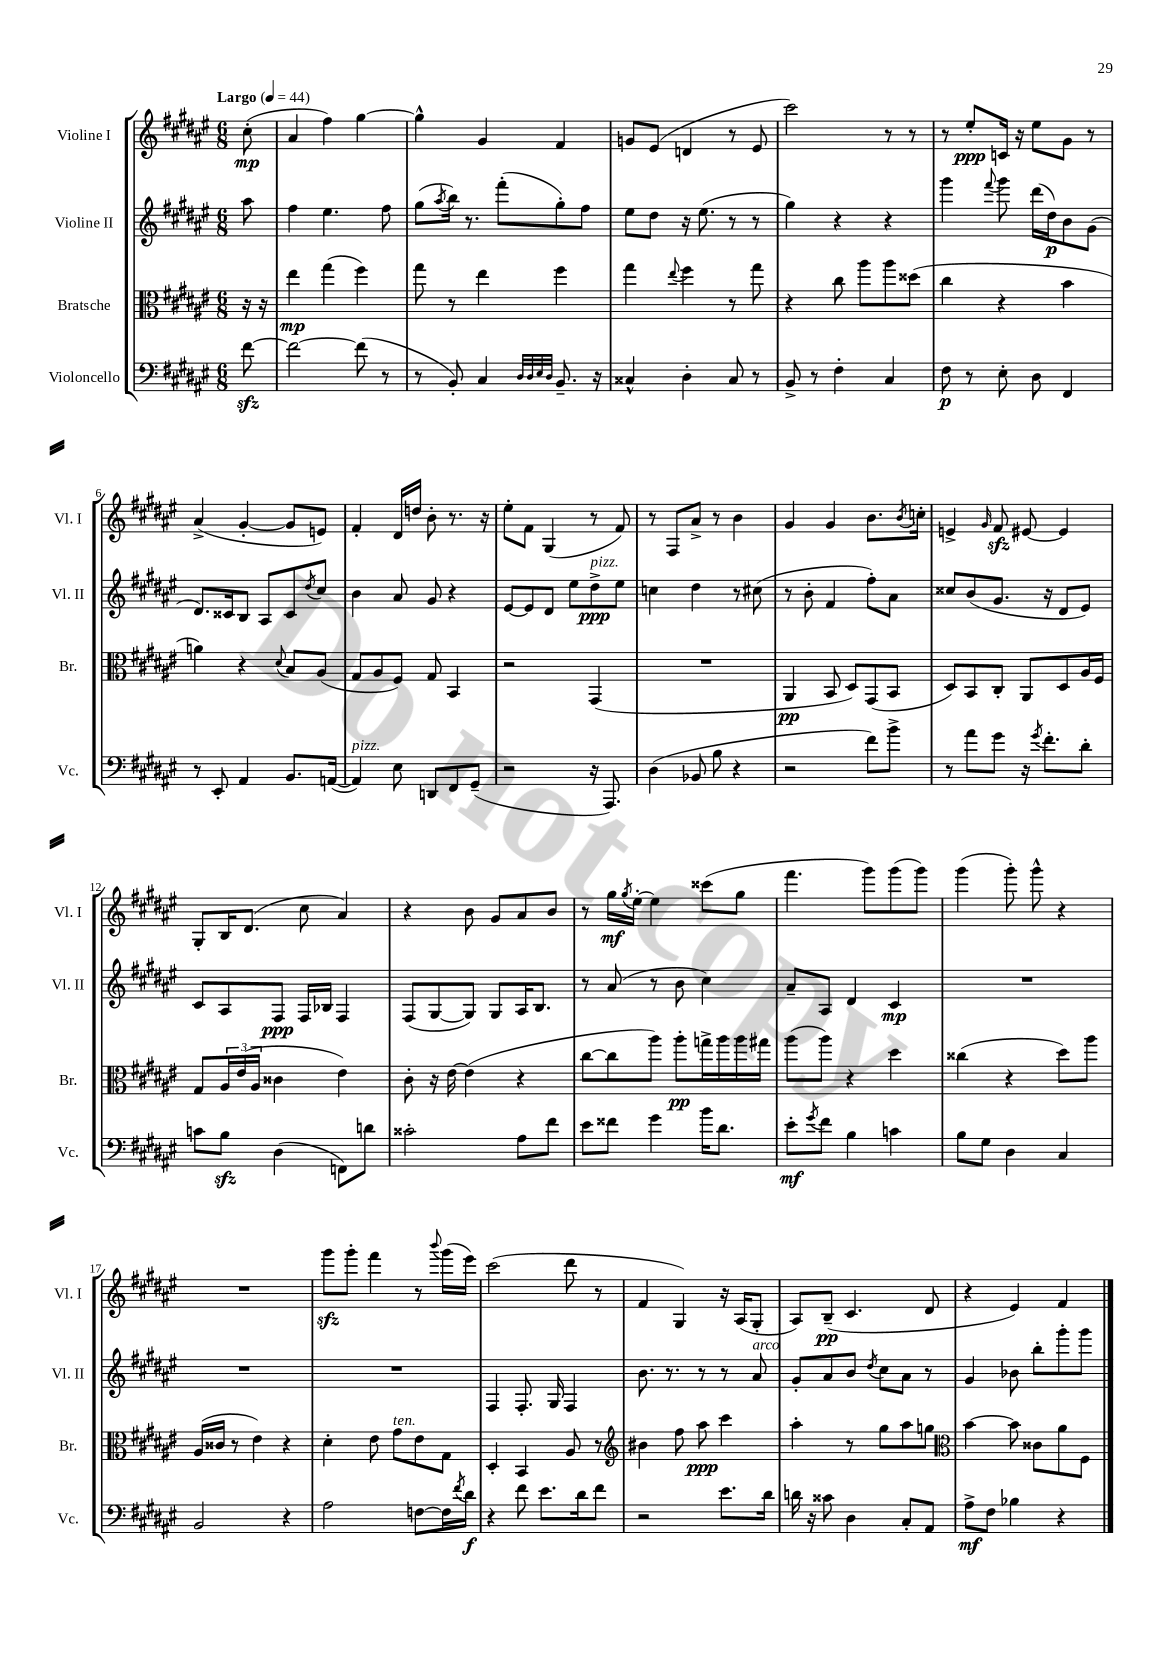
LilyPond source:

<<
\new StaffGroup <<
\new Staff = "s0" \with { instrumentName = "Violine I" shortInstrumentName = "Vl. I" } {
    \clef treble \key fis \major \numericTimeSignature \time 6/8 \partial 8 \tempo "Largo" 4 = 44
    cis''8-.\mp( |
    ais'4 fis''4) gis''4~ |
    gis''4-^ gis'4 fis'4 |
    g'8 eis'8( d'4 r8 eis'8 |
    cis'''2) r8 r8 |
    r8 eis''8-.\ppp c'16 r16 eis''8 gis'8 r8 |
    ais'4->( gis'4~-. gis'8 e'8) |
    fis'4-. dis'16 d''16 b'8-. r8. r16 |
    eis''8-. fis'8 gis4( r8 fis'8) |
    r8 fis8 ais'8-> r8 b'4 |
    gis'4 gis'4 b'8. \acciaccatura { b'8 } c''16-. |
    e'4-> \grace { gis'16 } fis'8\sfz eis'8~ eis'4 |
    gis8-. b16 dis'8.( cis''8 ais'4) |
    r4 b'8 gis'8 ais'8 b'8 |
    r8 gis''16\mf \acciaccatura { gis''8 } eis''16~-. eis''4 cisis'''8( gis''8 |
    fis'''4. gis'''8) gis'''8( gis'''8) |
    gis'''4( gis'''8-.) gis'''8-^ r4 |
    R2. |
    gis'''8\sfz gis'''8-. fis'''4 r8 \appoggiatura { b'''8 } gis'''16( eis'''16) |
    cis'''2( dis'''8 r8 |
    fis'4 gis4) r16 ais16( gis8-. |
    ais8) b8--\pp( cis'4. dis'8 |
    r4 eis'4) fis'4 \bar "|." |
}
\new Staff = "s1" \with { instrumentName = "Violine II" shortInstrumentName = "Vl. II" } {
    \clef treble \key fis \major \numericTimeSignature \time 6/8 \partial 8
    ais''8 |
    fis''4 eis''4. fis''8 |
    gis''8( \acciaccatura { ais''8 } b''16) r8. fis'''8-.( gis''8-.) fis''8 |
    eis''8 dis''8 r16 eis''8.( r8 r8 |
    gis''4) r4 r4 |
    gis'''4 \appoggiatura { fis'''8 } gis'''8 dis'''16( dis''16\p) b'8 gis'8( |
    dis'8.) cisis'16 b8 ais8 cisis'8 \acciaccatura { dis''8 } cis''8 |
    b'4 ais'8 gis'8 r4 |
    eis'8~ eis'8 dis'8 eis''8 dis''8->\ppp^\markup { \italic "pizz." } eis''8 |
    c''4 dis''4 r8 cis''8( |
    r8 b'8-. fis'4 fis''8-.) ais'8 |
    cisis''8 b'8( gis'8. r16 dis'8 eis'8) |
    cis'8 ais8 fis8\ppp fis16 bes16 fis4 |
    fis8( gis8~ gis8) gis8 ais16 b8. |
    r8 ais'8( r8 b'8 cis''4) |
    ais'8-- ais8 dis'4 cis'4\mp |
    R2. |
    R2. |
    R2. |
    fis4 fis8.-. gis16 fis4 |
    b'8. r8. r8 r8 ais'8^\markup { \italic "arco" } |
    gis'8-. ais'8 b'8 \acciaccatura { dis''8 } cis''8 ais'8 r8 |
    gis'4 bes'8 b''8-. gis'''8-. gis'''8 \bar "|." |
}
\new Staff = "s2" \with { instrumentName = "Bratsche" shortInstrumentName = "Br." } {
    \clef alto \key fis \major \numericTimeSignature \time 6/8 \partial 8
    r16 r16 |
    eis''4\mp gis''4( fis''4) |
    gis''8 r8 eis''4 fis''4 |
    gis''4 \appoggiatura { eis''8 } fis''4 r8 gis''8 |
    r4 cis''8 ais''8 ais''8 disis''8( |
    cis''4 r4 b'4 |
    a'4) r4 \appoggiatura { dis'8 } b8 ais8( |
    gis8 ais8 fis8) gis8 b,4 |
    r2 gis,4( |
    R2. |
    ais,4\pp b,8 dis8) gis,8( b,8 |
    dis8) b,8 cis8-. ais,8 dis8 ais16 fis16 |
    gis8 \tuplet 3/2 { ais16 eis'16( ais16 } cisis'4 eis'4) |
    cis'8-. r16 eis'16~ eis'4( r4 |
    cis''8~ cis''8 ais''8) ais''8-.\pp g''16-> ais''16 ais''16 gis''16 |
    ais''8( ais''8) r4 dis''4 |
    cisis''4( r4 dis''8) ais''8 |
    ais16( cisis'16 r8 eis'4) r4 |
    dis'4-. eis'8 gis'8^\markup { \italic "ten." } eis'8 gis8 |
    dis4-. b,4 ais8 r8 |
    \clef treble bis'4 fis''8 ais''8\ppp cis'''4 |
    ais''4-. r8 gis''8 ais''8 g''8 |
    \clef alto b'4~ b'8 cisis'8 ais'8 fis8 \bar "|." |
}
\new Staff = "s3" \with { instrumentName = "Violoncello" shortInstrumentName = "Vc." } {
    \clef bass \key fis \major \numericTimeSignature \time 6/8 \partial 8
    fis'8~\sfz |
    fis'2~ fis'8( r8 |
    r8 b,8-.) cis4 \grace { dis32 dis32 eis32 dis32 } b,8.-- r16 |
    cisis4-^ dis4-. cisis8 r8 |
    b,8-> r8 fis4-. cis4 |
    fis8\p r8 eis8-. dis8 fis,4 |
    r8 eis,8-. ais,4 b,8. a,16~( |
    a,4^\markup { \italic "pizz." }) eis8 d,8 fis,8 gis,8--( |
    r2 r16 ais,,8.) |
    dis4( bes,8 b8 r4 |
    r2 fis'8) b'8-> |
    r8 ais'8 gis'8 r16 \acciaccatura { gis'8 } fis'8.-. dis'8-. |
    c'8 b8\sfz dis4( f,8) d'8 |
    cisis'2-. ais8 fis'8 |
    eis'8 fisis'8 gis'4 b'16 dis'8. |
    eis'8-.\mf \acciaccatura { gis'8 } fis'8 b4 c'4 |
    b8 gis8 dis4 cis4 |
    b,2 r4 |
    ais2 f8~ f16 \acciaccatura { fis'8 } dis'16\f |
    r4 fis'8 eis'8. dis'16 fis'8 |
    r2 eis'8. dis'16 |
    d'16 r16 cisis'8 dis4 cis8-. ais,8 |
    ais8->\mf fis8 bes4 r4 \bar "|." |
}
>>
>>
